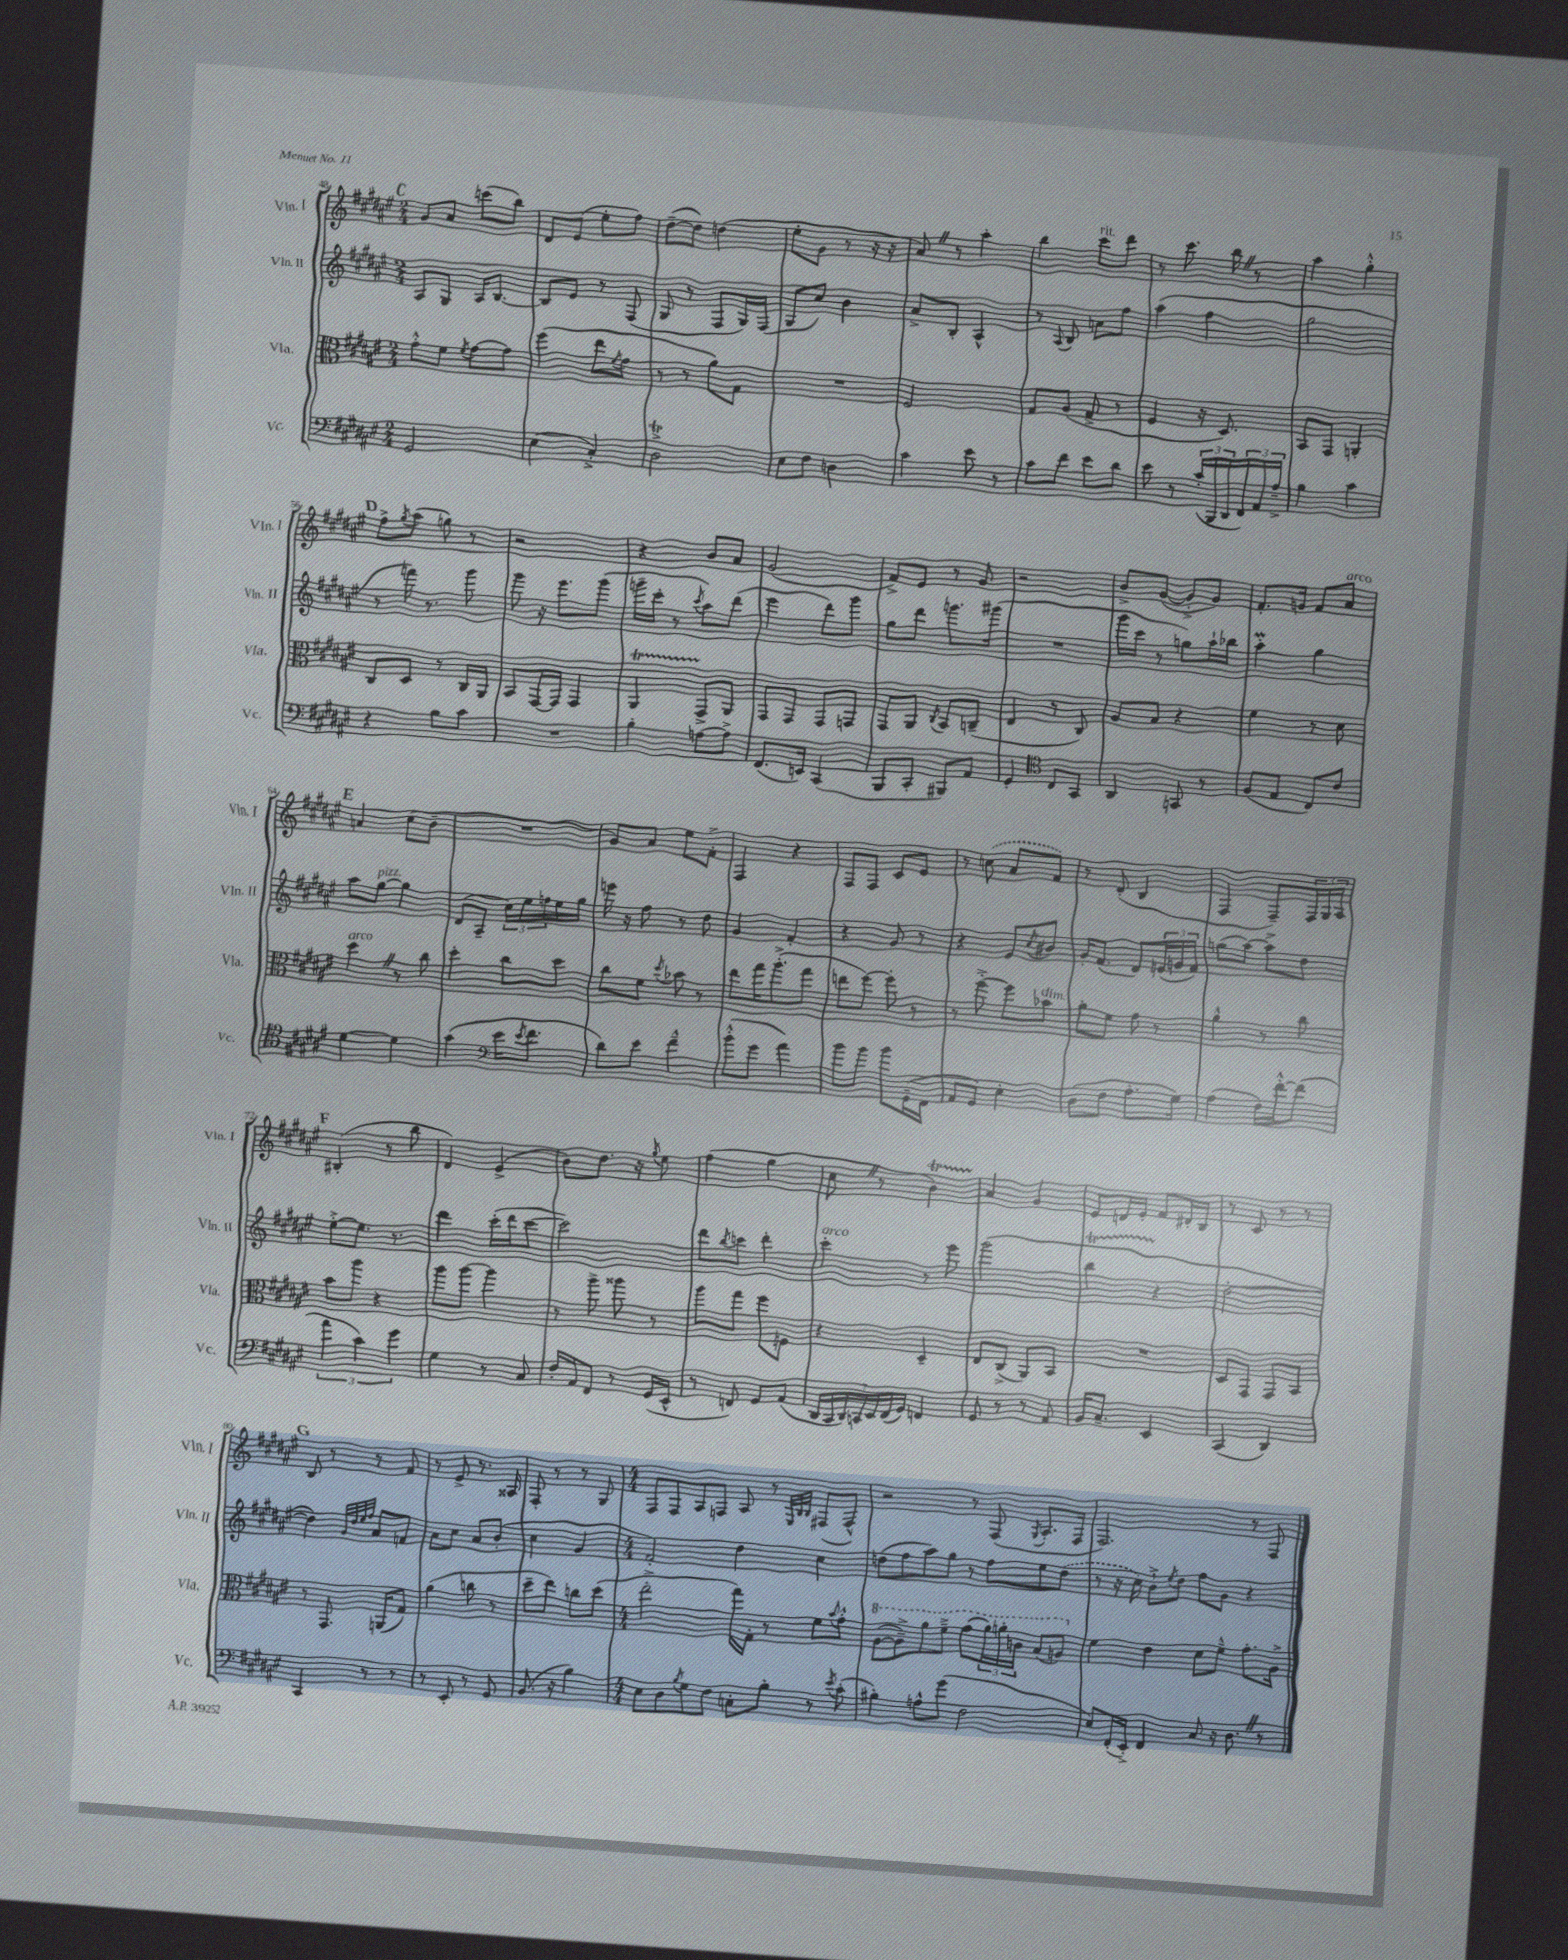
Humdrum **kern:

**kern	**kern	**kern	**kern
*staff4	*staff3	*staff2	*staff1
*clefF4	*clefC3	*clefG2	*clefG2
*k[f#c#g#d#a#e#]	*k[f#c#g#d#a#e#]	*k[f#c#g#d#a#e#]	*k[f#c#g#d#a#e#]
*M2/4	*M2/4	*M2/4	*M2/4
2GG#	8g#'^^	8A#	8g#
.	8f#	8G#	8a#
.	8qf#	.	.
.	[8g#	16A#	(8ccc
.	.	[8.B	.
.	8g#]	.	8bb)
=	=	=	=
(4E#	(4ff#	8B]	8d#
.	.	8e#	(8e#
4C#'^)	8ee#	8r	8ee#'
.	8qf#	.	.
.	8g#	(8F#	8ff#)
=	=	=	=
2D#^	8r	8G#	([8dd#~
.	8r	8r	8dd#])
.	8a#)	8F#	(4dd
.	8G#	16G#)	.
.	.	(16F#	.
=	=	=	=
8E#	2r	8G#	8ee#'
8F#	.	8cc#)	8g#
4D	.	4b	8r
.	.	.	16r
.	.	.	16r
=	=	=	=
4c#	2F#	8a#^	8a#)
.	.	8B'	8r
8e#	.	4A#^^	4aa#'
8r	.	.	.
=	=	=	=
8c#	8G#	8r	4bb
.	.	8qqA#	.
8f#	(8A#	8B	.
8e#	8G#^	8a	8ccc#
8d#	8r	8ff#	8ddd#
=	=	=	=
8e#	4F#	(4aa#	8r
8r	.	.	8.ccc#
(24c#'	16r	4ff#	.
24BBB	.	.	.
.	8.D#)	.	16bb
24DD#	.	.	.
24FF#)	.	.	8r
24AA#	.	.	.
24A#~^	.	.	.
=	=	=	=
4B	8BB	2gg#	4aa#
.	8GG#	.	.
4c#	4AA'	.	4gg#'^^
=	=	=	=
4r	8C#	8r	8ff#^
.	.	.	8qgg#
.	8D#	16fff)	(8aa#
.	.	8.r	.
8B	8r	.	8gg)
8c#	16C#	8ggg#	8r
.	16AA#	.	.
=	=	=	=
2r	8BB	8ggg#	2r
.	[16GG#	16r	.
.	16GG#]	8.eee#	.
.	4GG#	.	.
.	.	(8ggg#	.
=	=	=	=
4B'	4AA#	16ggg~	4r
.	.	16ccc#'	.
.	.	8r	.
.	.	8qccc#	.
[8A	8GG#^	8aa#)	8b
8A^]	8AA#	(8ddd#	8a#
=	=	=	=
(8.FF#	8GG#	4eee#	(2g#
.	8GG#	.	.
16EE)	.	.	.
(4CC#	8GG#	8ddd#)	.
.	8GG	8ggg#	.
=	=	=	=
8BBB	8GG#	8gg#	8f#^)
8CC#'	8AA#	8ddd#	8e#
.	8qC#	.	.
8BBB#)	8BB	8.ggg	8r
8AA#	(8C~	.	8g#
.	.	(16ggg#	.
=	=	=	=
4GG#'	4E#	2r	2r
*clefC4	*	*	*
8C#	8r	.	.
8GG#	8C#)	.	.
=	=	=	=
4AA#	8A#	16ggg#	8b^
.	.	16ccc#	.
.	8B	8r	([8g#
8GG	4r	8gg)	8g#'^]
8r	.	16aa#`	8g#)
.	.	16bb-	.
=	=	=	=
(8F#	4f#	4aa#'	8.f#'
8E#	.	.	.
.	.	.	16g
8C#)	8r	4gg#	8f#
8c#	8d#	.	8a#
=	=	=	=
[4d#	4dd#	8aa#	4a
.	.	[8gg#	.
4d#]	8r	4gg#]	(8cc#
.	8cc#	.	8b~
=	=	=	=
(4g#	4dd#'	(8d#	2r
.	.	8A#~	.
*clefF4	*	*	*
16e#	8cc#	24cc#)	.
.	.	24ee#	.
8qe#	.	.	.
8.f#	.	.	.
.	.	24ff	.
.	8dd#	16ee#	.
.	.	16gg#	.
=	=	=	=
8d#)	8cc#	16eee	8g#)
.	.	16r	.
8e#	8f#	8ff#	8a#
.	8qdd#	.	.
4f#~^^	8b-	8r	8ee#
.	8r	8dd#	8f#'^
=	=	=	=
(8b'^^	8ee#	4g#	4F#
8g#	16gg#	.	.
.	(8.aa#'^	.	.
4a#)	.	4f#'	4r
.	8gg#	.	.
=	=	=	=
8b	8ee	4r	8F#
8b	[8ff#)	.	8F#
8b	8ff#']	8g#	8c#
(16GG#~	8r	8r	8e#
16FF#	.	.	.
=	=	=	=
8AA#	8r	4r	8r
8GG#)	[8ff#'^	.	(8cc
4E#'	8ff#]	8e#	8a#
.	.	8qcc#	.
.	8b-	8b#	8f#)
=	=	=	=
(8D#	8a#'	16g#'	8r
.	.	(8.f#	.
8F#	8f#	.	(8d#'
8.A#'	8g#	8d#)	4B
.	8r	(24e	.
.	.	24g	.
16G#)	.	.	.
.	.	24f#)	.
=	=	=	=
(4A#	4a#^^	(8gg	4F#
.	.	[8aa#)	.
16F#)	8r	8aa#^]	8F#~)
[16f#'^^	.	.	.
(8f#]	8cc#	8dd#	24F#
.	.	.	24G#
.	.	.	24A#
=	=	=	=
6a#	8b	[8ee#'^	(4B#'
.	8aa#	8.ee#]	.
6c#)	.	.	.
.	4r	.	8r
.	.	8.r	.
6g#	.	.	.
.	.	.	8bb
=	=	=	=
4G#	8aa#	4ddd#	4d#)
.	[8aa#	.	.
8r	4aa#]	(16ccc#'	(4e#^
.	.	16ddd#	.
8C#	.	[8ccc#	.
=	=	=	=
16F#'	8r	2ccc#])	8b)
16AA#	.	.	.
8FF#	8aa#^	.	8.dd#
8r	8aa##	.	.
.	.	.	16r
.	.	.	8qgg#
(16GG#	8r	.	8ee#
16EE#^^	.	.	.
=	=	=	=
8r	8aa#	8ddd#	(4ff#
.	.	8qbb	.
8FF)	8gg#	8ccc	.
8GG#	8ff#	4ddd#'	4gg#
(8AA#	8F	.	.
=	=	=	=
28DD#	4r	4ccc#'	8cc#
28CC#	.	.	.
28DD#)	.	.	.
28CC	.	.	.
.	.	.	8r
28EE#	.	.	.
(28FF#	.	.	.
28GG#)	.	.	.
4FF	4D#~	8r	4b)
.	.	8eee#	.
=	=	=	=
8GG#	8E#	(2ggg#	4a#
8r	(8C#^	.	.
8r	8AA#)	.	4g#
8AA#	8BB	.	.
=	=	=	=
16BB	2r	4bb	8e#
8.C#~	.	.	.
.	.	.	16d
.	.	.	16e#'
4EE#	.	4r	8f#
.	.	.	16d#'
.	.	.	16B
=	=	=	=
(4CC#	8D#	[2dd#'	8r
.	8GG#	.	8c#
4DD#)	8GG#	.	8r
.	8BB	.	8r
=	=	=	=
4CC#	8r	4dd#])	8B
.	8.GG#	.	8r
.	.	32qqg#	.
.	.	32qqdd#	.
.	.	32qqee#	.
.	.	32qqff#	.
8r	.	8a#	8r
.	(16AA	.	.
8r	8G#)	8f	8f#
=	=	=	=
8r	(4a#	8a#	8r
8EE#'	.	8cc#	8e#^
8r	8cc	8a#	8.r
8GG#	8r	(8b'	.
.	.	.	16A##
=	=	=	=
(8.BB	8dd#~	4cc#	8F#'
.	8ee#)	.	8r
16r	.	.	.
4B)	8cc	4g#	8r
.	(8dd#	.	8G#
=	=	=	=
*M4/4	*M4/4	*M4/4	*M4/4
8E#	2ee#'^	2f#')	8F#
8D#	.	.	8F#
8qB	.	.	.
8G#	.	.	8A#
8F#	.	.	8F
8C'	16gg#)	4dd#	8A#
.	16G#'	.	.
8B'	8r	.	8r
.	.	.	32qqE#
.	.	.	32qqB
.	.	.	32qqB
8r	8f#	4cc#	(8F#
8qe#	8qqb	.	.
(8c#'	8g#'^^	.	8F#^^)
=	=	=	=
4B#')	([8a#	(8dd	2r
.	8a#~^])	8ff#	.
8A^^	8aa#	8aa#)	.
(8g#	8ff#~^	8gg#	.
2F#	(8gg#	8r	8r
.	24aa#)	8ff#	(8F#
.	24aa'	.	.
.	24cc	.	.
.	.	.	8qG#
.	(8b	8ee#	8.A#'
.	8a)	(8dd	.
.	.	.	16F#
=	=	=	=
8E#)	4f#	8r	2.F#)
(16FF#'	.	16r	.
16EE#'^)	.	16cc#)	.
4FF#	4e#	8b`^	.
.	.	8qee#	.
.	.	8dd#	.
8C#	8d#	8ff#	.
16r	8f#~^^	8g#	.
8.D#	.	.	.
.	8.g#'	4r	8r
8r	.	.	8F#
.	16A#^	.	.
==	==	==	==
*-	*-	*-	*-
